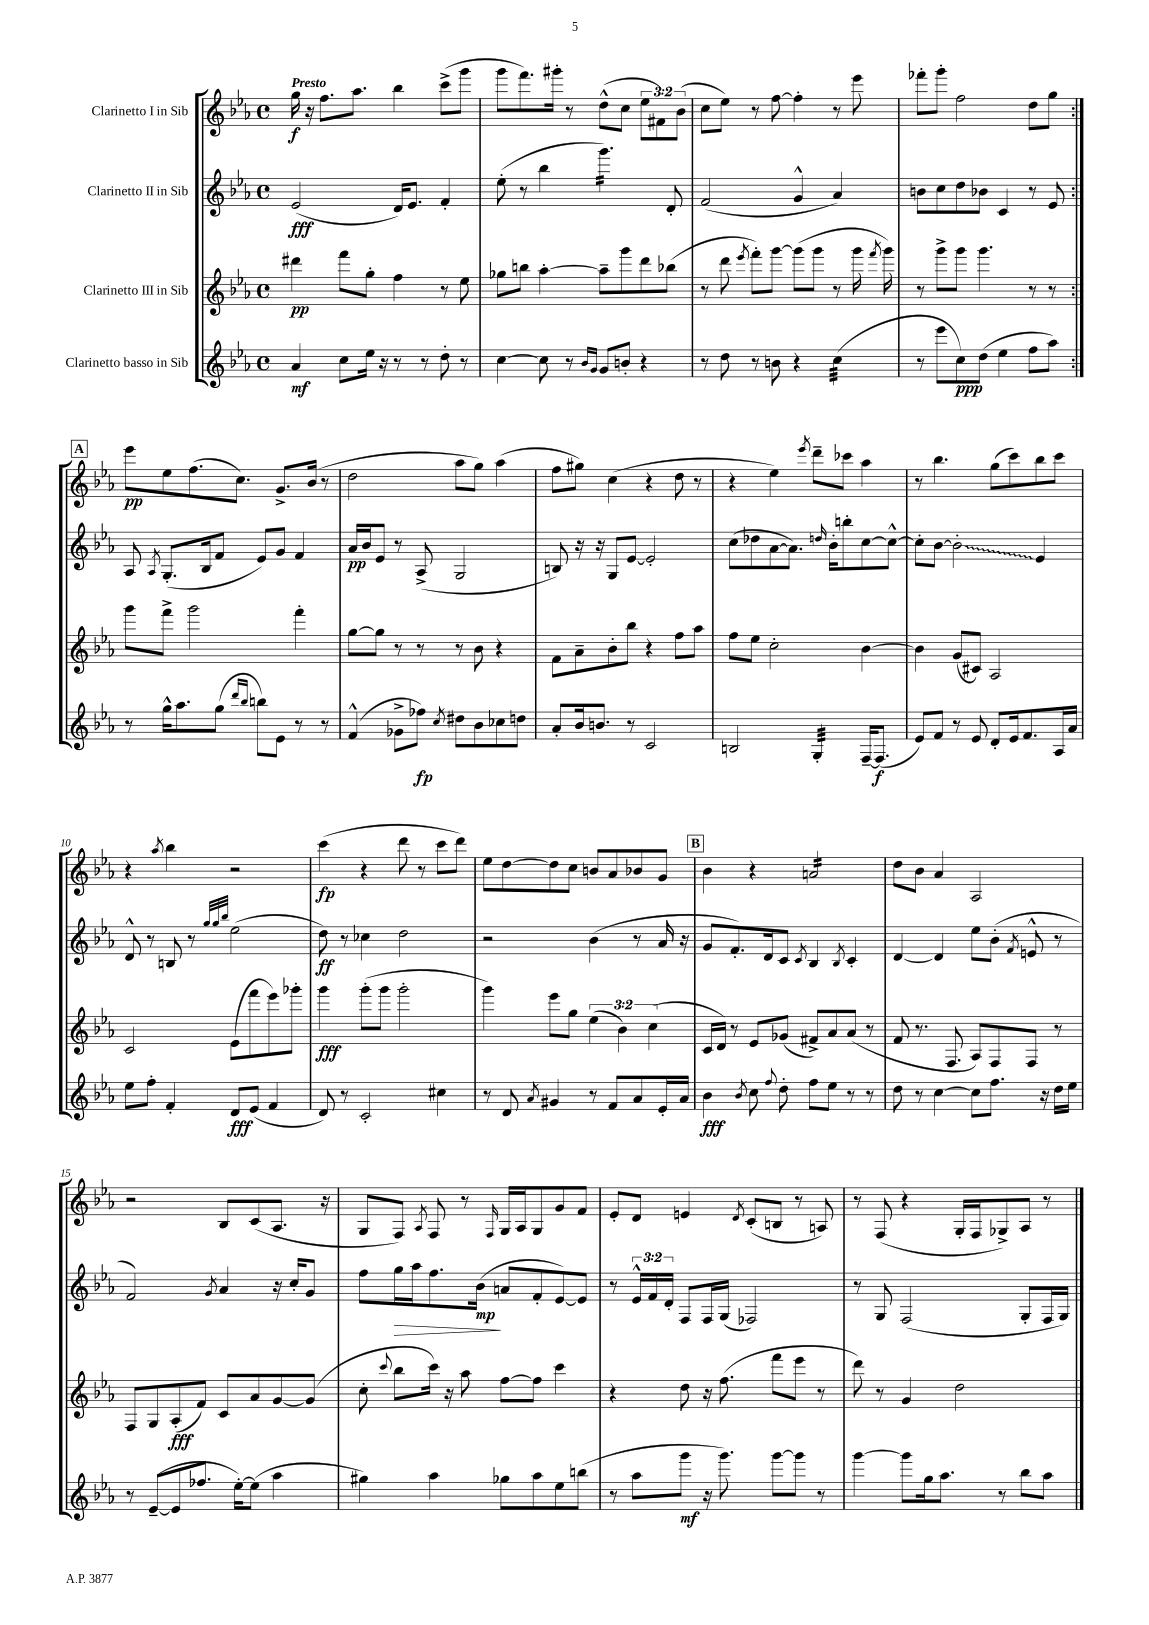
<<
\new StaffGroup <<
\new Staff = "s0" \with { instrumentName = "Clarinetto I in Sib" } {
    \clef treble \key ees \major \defaultTimeSignature \time 4/4 \override Staff.TupletNumber.text = #tuplet-number::calc-fraction-text \tempo "Presto"
    \autoBeamOff \repeat volta 2 { g''16\f r16 f''8.[ aes''8.] bes''4 c'''8[->( g'''8] |
    g'''8[ f'''8.) gis'''16]-. r8 d''8[-^( c''8] \tuplet 3/2 { ees''8[ fis'8) bes'8]( } |
    c''8[ ees''8]) r8 f''8~ f''4-. r8 ees'''8 |
    fes'''8[-. g'''8]-. f''2 d''8[ g''8] | }
    \mark \markup { \box "A" } ees'''8[\pp ees''8 f''8.( c''8.]) g'8.[-> bes'16]( r8 |
    d''2 aes''8[ g''8]) aes''4( |
    f''8[ gis''8]) c''4( r4 d''8 r8 |
    r4 ees''4) \acciaccatura { ees'''8 } d'''8[-- ces'''8] aes''4 |
    r8 bes''4. g''8[( c'''8) bes''8 c'''8] |
    r4 \acciaccatura { aes''8 } bes''4 r2 |
    c'''4\fp( r4 d'''8 r8 c'''8[ d'''8]) |
    ees''8[ d''8~ d''8 c''8] b'8[ aes'8 bes'8 g'8] |
    \mark \markup { \box "B" } bes'4 r4 a'2:16 |
    d''8[ bes'8] aes'4 aes2 |
    r2 bes8[ c'8( aes8.] r16 |
    g8[ f8]) \acciaccatura { aes8 } f8 r8 \grace { f16 } g16[ aes16 g8 g'8 f'8] |
    ees'8[-. d'8] e'4 \acciaccatura { d'8 } c'8[-.( b8] r8 a8) |
    r8 f8( r4 g16[-. f16 ges8->) aes8] r8 \bar "|." |
}
\new Staff = "s1" \with { instrumentName = "Clarinetto II in Sib" } {
    \clef treble \key ees \major \defaultTimeSignature \time 4/4 \override Staff.TupletNumber.text = #tuplet-number::calc-fraction-text
    \autoBeamOff \repeat volta 2 { ees'2\fff( d'16[) ees'8.] f'4-. |
    ees''8-.( r8 bes''4 g'''4.:16) d'8-. |
    f'2( g'4-^ aes'4) |
    b'8[ c''8 d''8 bes'8] c'4 r8 ees'8 | }
    \mark \markup { \box "A" } aes8 \acciaccatura { aes8 } g8.[-.( bes16 f'8] ees'8[) g'8] f'4 |
    aes'16[\pp bes'16 ees'8] r8 aes8->( g2 |
    b8) r16 r16 g8[ ees'8]~ ees'2-. |
    c''8[( des''8 aes'8~ aes'8.]) \grace { d''16 } bes'16[-. b''8-. c''8~ c''8]~-^ |
    c''8[-. bes'8]~ \once \override Glissando.style = #'zigzag bes'2-.\glissando ees'4 |
    d'8-^ r8 b8 r8 \grace { g''32[ g''32 bes''32] } ees''2( |
    d''8\ff) r8 ces''4 d''2 |
    r2 bes'4( r8 aes'16 r16 |
    \mark \markup { \box "B" } g'8[ f'8.-.) d'16 c'8] \acciaccatura { c'8 } bes4 \acciaccatura { bes8 } c'4-. |
    d'4~ d'4 ees''8[ bes'8]-.( \acciaccatura { f'8 } e'8-^ r8 |
    f'2) \acciaccatura { g'8 } aes'4 r16 c''16[-. g'8] |
    f''8[ g''16\> aes''16 f''8. bes'16]\mp\!( a'8[ f'8-. ees'8~) ees'8] |
    r8 \tuplet 3/2 { ees'16[-^ f'16 d'16]-. } f8[ f16 g16]( fes2) |
    r8 g8 f2( g8[-. f16 g16]) \bar "|." |
}
\new Staff = "s2" \with { instrumentName = "Clarinetto III in Sib" } {
    \clef treble \key ees \major \defaultTimeSignature \time 4/4 \override Staff.TupletNumber.text = #tuplet-number::calc-fraction-text
    \autoBeamOff \repeat volta 2 { dis'''4\pp f'''8[ g''8]-. f''4 r8 ees''8 |
    ges''8[ b''8] aes''4~-. aes''8[-- g'''8 d'''8 bes''8]( |
    r8 d'''8 \acciaccatura { ees'''8 } f'''8[-.) g'''8]~ g'''8[( g'''8] r8 g'''16 \acciaccatura { f'''8 } g'''16) |
    r8 g'''8[-> g'''8] g'''4. r8 r8 | }
    \mark \markup { \box "A" } g'''8[ f'''8]-> g'''2 f'''4-. |
    g''8[~ g''8] r8 r8 r8 bes'8 r4 |
    f'8[ aes'8-- bes'8-. bes''8] r4 f''8[ aes''8] |
    f''8[ ees''8] c''2-. bes'4~ |
    bes'4 g'8[( cis'8]) aes2 |
    c'2 ees'8[( f'''8 ees'''8) ges'''8]-. |
    g'''4\fff g'''8[-.( g'''8] g'''2-. |
    g'''4) ees'''8[ g''8] \tuplet 3/2 { ees''4( bes'4) c''4( } |
    \mark \markup { \box "B" } c'16[ d'16]) r8 ees'8[ ges'8]( fis'8[->) aes'8 aes'8]( r8 |
    f'8 r8. f8. aes8[) f8 f8] r8 |
    f8[ g8 aes8-.\fff( f'8]) c'8[ aes'8 g'8~ g'8]( |
    c''8-. \appoggiatura { c'''8 } bes''8[ c'''16]) r16 aes''8 f''8[~ f''8] c'''4 |
    r4 d''8 r16 f''8.( f'''8[ ees'''8] r8 |
    d'''8) r8 g'4 d''2 \bar "|." |
}
\new Staff = "s3" \with { instrumentName = "Clarinetto basso in Sib" } {
    \clef treble \key ees \major \defaultTimeSignature \time 4/4
    \autoBeamOff \repeat volta 2 { aes'4\mf c''8[ ees''16] r16 r8 r8 d''8-. r8 |
    c''4~ c''8 r8 \grace { bes'16[ g'16] } g'8[ b'8]-. r4 |
    r8 d''8 r8 b'8 r4 c''4:32( |
    r8 ees'''8[ c''8\ppp) d''8]( ees''4 f''8[ aes''8]) | }
    \mark \markup { \box "A" } r8 g''16[-^ aes''8. g''8]( \grace { d'''16[ bes''16] } b''8[) ees'8] r8 r8 |
    f'4-^( ges'8[-> fes''8]\fp) \acciaccatura { c''8 } dis''8[ bes'8 ces''8 d''8] |
    aes'8[-. bes'16 b'8.] r8 c'2 |
    b2 g4:32-. f16[~-- f8.]\f( |
    ees'8[) f'8] r8 ees'8 d'8[-. ees'16 f'8. aes16 aes'16] |
    ees''8[ f''8]-. f'4-. d'8[\fff ees'8]( f'4 |
    d'8) r8 c'2-. cis''4 |
    r8 d'8 \acciaccatura { aes'8 } gis'4 r8 f'8[ aes'8 ees'16-. aes'16] |
    \mark \markup { \box "B" } bes'4\fff \acciaccatura { bes'8 } c''8 \appoggiatura { f''8 } d''8-. f''8[ ees''8] r8 r8 |
    d''8 r8 c''4~ c''8[ f''8.] r16 d''16[ ees''16] |
    r8 ees'8[~--( ees'8 fes''8.] ees''16[~-.) ees''8]( aes''4 |
    gis''4) aes''4 ges''8[ aes''8 ees''8 b''8]( |
    r8 aes''8[ g'''8]\mf r16 g'''8.) g'''8[~ g'''8] r8 |
    g'''4~ g'''8[ g''16 aes''8.] r8 bes''8[ aes''8] \bar "|." |
}
>>
>>
